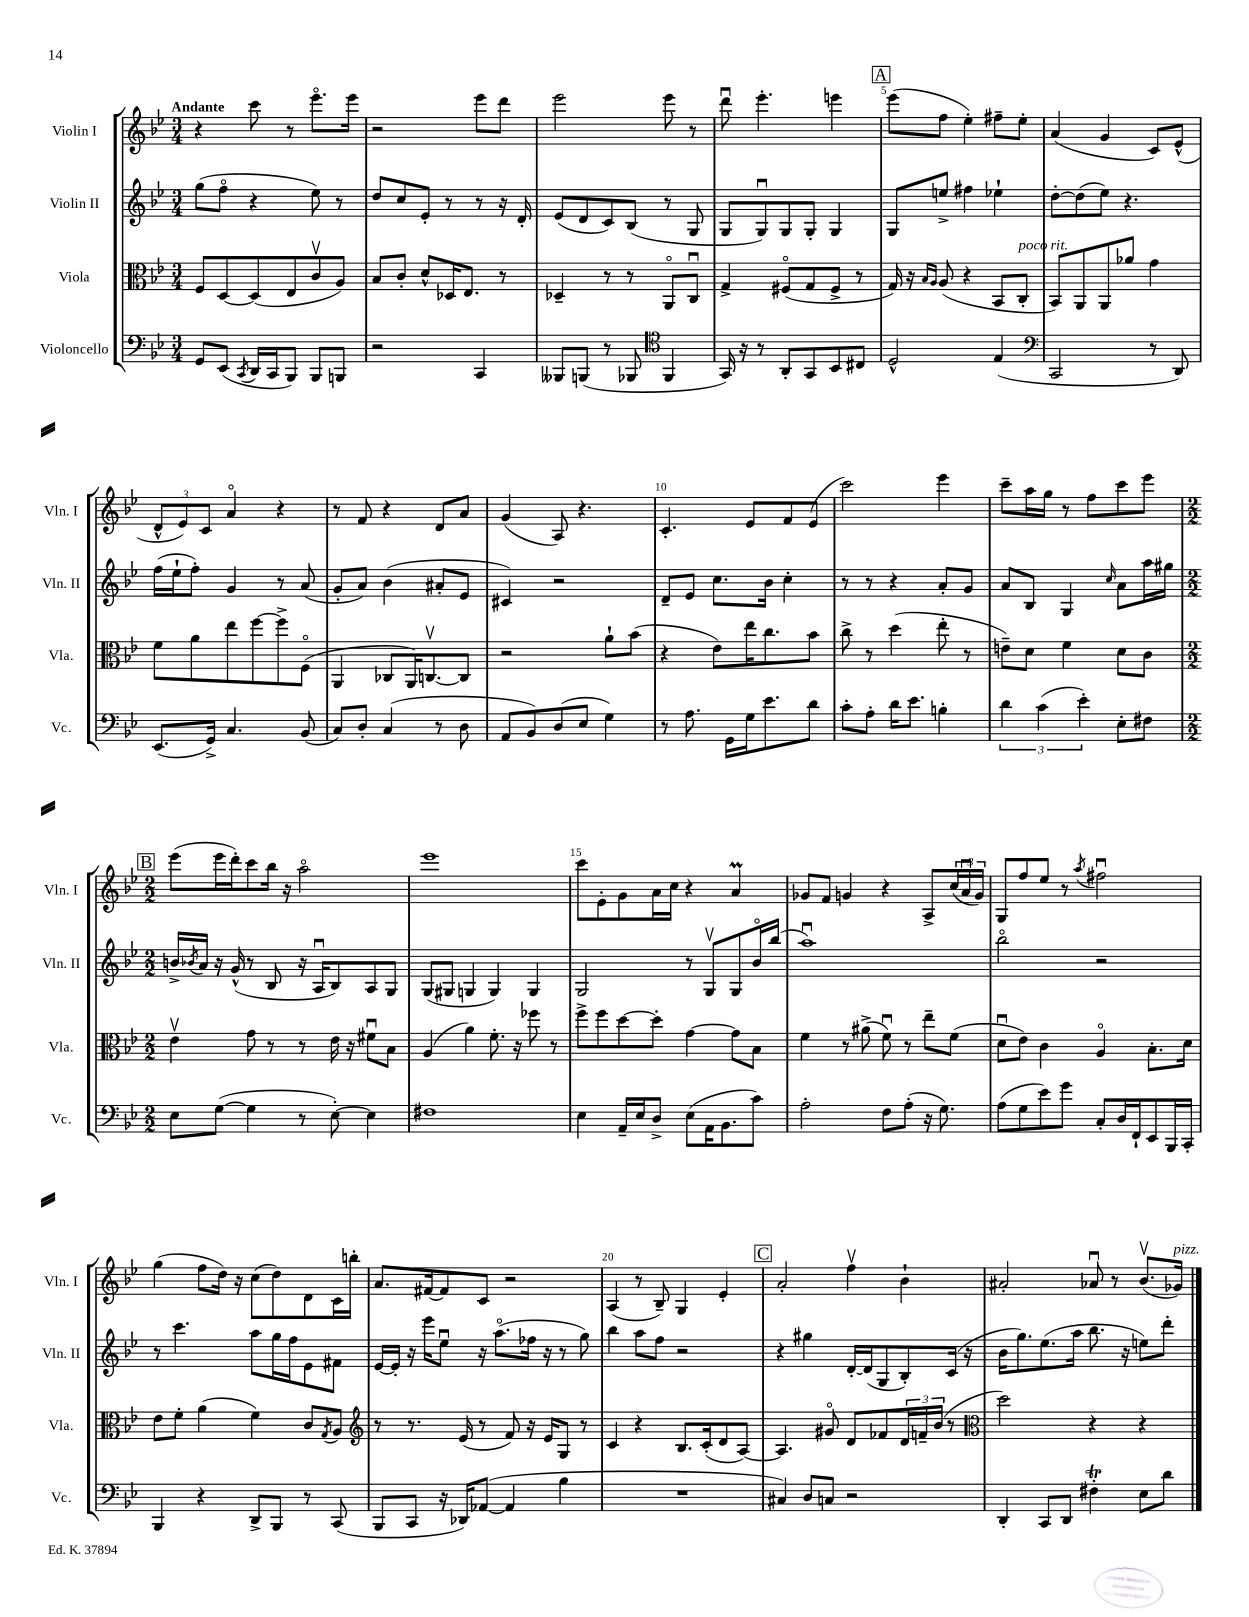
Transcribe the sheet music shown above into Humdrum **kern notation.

**kern	**kern	**kern	**kern
*part4	*part3	*part2	*part1
*staff4	*staff3	*staff2	*staff1
*I"Violoncello	*I"Viola	*I"Violin II	*I"Violin I
*I'Vc.	*I'Vla.	*I'Vln. II	*I'Vln. I
*clefF4	*clefC3	*clefG2	*clefG2
*k[b-e-]	*k[b-e-]	*k[b-e-]	*k[b-e-]
*M3/4	*M3/4	*M3/4	*M3/4
=1	=1	=1	=1
!	!	!	!LO:TX:a:B:t=Andante
8GG/L	8F/L	(8gg\L	4r
(8EE-/J	[8D/	8ff\J	.
8qCC/	.	.	.
16DD/LL	(8D/]	4r	8ccc\
16CC/J	.	.	.
8BBB-/J)	8E-/	.	8r
8BBB-/L	8cv/	8ee-\)	8.eee-\L
8BBBn/J	8A/J)	8r	.
.	.	.	16eee-\Jk
=2	=2	=2	=2
2r	8B-/L	8dd/L	2r
.	8c'/J	8cc/	.
.	8d^^/L	8e-'/J	.
.	16D-X/K	8r	.
.	8.E-/J	.	.
4CC/	.	8r	8eee-\L
.	8r	16r	8ddd\J
.	.	16d'/	.
=3	=3	=3	=3
8BBB--X/L	4D-X~/	(8e-/L	2eee-\
(8BBBn/J	.	8d/	.
8r	8r	8c/)	.
8BBB-X/	8r	(8B-/J	.
*clefC4	*	*	*
4FF/	8AA/L	8r	8eee-\
.	8Cu/J	8G/	8r
=4	=4	=4	=4
16GG/)	4G^/	8G/L	8dddu\
16r	.	.	.
8r	.	8Gu/)	4.eee-'\
8AA'/L	(8F#X/L	8G/	.
8GG/	8G/	8G'/J	.
8BB-/	8F#^/J	4G/	4eeen\
8C#X/J	8r	.	.
!!LO:REH:place=s1:t=A
=5	=5	=5	=5
2D^^/	16G/)	8G/L	(8eee-\L
.	16r	.	.
.	16qqB-/LL	.	.
.	16qqA/JJ	.	.
.	(8A/	8een^/J	8ff\J
.	4r	4ff#X\	4ee-'\)
(4E-/	8BB-/L	4ee-X`\	8ff#X~\L
!	!LO:TX:a:i:t=poco rit.	!	!
.	8C'/J	.	8ee-'\J
=6	=6	=6	=6
*clefF4	*	*	*
2CC/	8BB-/L)	[8dd'\L	(4a/
.	8AA/	(8dd\]	.
.	8AA/	8ee-\J)	4g/
.	8a-X/J	4.r	.
8r	4g\	.	8c/L)
8DD/)	.	.	(8e-^^/J
!!LO:LB:g=z
=7	=7	=7	=7
(8.EE-/L	8f\L	(16ff\LL	12d^^/L
.	.	16ee-`\J	.
.	.	.	12e-/)
.	8a\	8ff'\J)	.
.	.	.	12c/J
16GG^/Jk)	.	.	.
4.C/	8ee-\	4g/	4a/
.	[8ff\	.	.
.	8ff^\]	8r	4r
(8BB-/	(8F\J	(8a/	.
=8	=8	=8	=8
8C/L)	4AA/	8g'/L	8r
8D'/J	.	8a/J)	8f/
(4C/	8C-X/L	(4b-\	4r
.	16AA/K)	.	.
.	[8.Cnv/	.	.
8r	.	8a#X'/L	8d/L
8D\	8C/J]	8e-/J	8a/J
=9	=9	=9	=9
8AA/L	2r	4c#X/)	(4g/
8BB-/)	.	.	.
(8D/	.	2r	8A/)
8E-/J	.	.	4.r
4G\)	8a`\L	.	.
.	(8b-\J	.	.
=10	=10	=10	=10
8r	4r	8d~/L	4.c'/
8.A\	.	8e-/J	.
.	8e-\L)	8.cc\L	.
16GG\LL	.	.	.
16G\J	16ee-\K	.	8e-/L
8.e-\	8.cc\	16b-\Jk	.
.	.	4cc'\	8f/
8d\J	8b-\J	.	(8e-/J
=11	=11	=11	=11
8c'\L	8cc^\	8r	2ccc\)
8A'\J	8r	8r	.
16d\KL	(4dd\	4r	.
8.e-\J	.	.	.
4Bn'\	8ee-'\	8a'/L	4eee-\
.	8r	8g/J	.
=12	=12	=12	=12
6d\	8en~\L)	8a/L	8ccc~\L
.	8d\J	8B-/J	16aa\L
(6c\	.	.	.
.	.	.	16gg\JJ
.	4f\	4G/	8r
6e-'\)	.	.	.
.	.	.	8ff\L
.	.	16qqcc/	.
8E-'\L	8d\L	8a\L	8ccc\
8F#X\J	8c\J	16aa\L	8eee-\J
.	.	16gg#X\JJ	.
!!LO:LB:g=z
!!LO:REH:place=s1:t=B
=13	=13	=13	=13
*M2/2	*M2/2	*M2/2	*M2/2
8E-\L	4e-v\	16bn^/LL	(8eee-\L
.	.	8qb-X/	.
.	.	16a/JJ	.
([8G\J	.	16r	16eee-\L
.	.	(16g^^/	16ddd'\J)
4G\]	8g\	8r	8ccc\
.	8r	8B-/	16bb-\Jk
.	.	.	16r
8r	8r	16r	2aa\
.	.	16Au/KL	.
[8E-'\)	16e-\	8B-/)	.
.	16r	.	.
4E-\]	8f#Xu\L	8A/	.
.	8B-\J	8G/J	.
=14	=14	=14	=14
1F#X	(4A/	(8G/L	1eee-
.	.	8G#X/J	.
.	4a\)	4Gn/	.
.	8.f'\	4G/)	.
.	16r	.	.
.	8ff-X\	4G/	.
.	8r	.	.
=15	=15	=15	=15
4E-\	8ff^\L	2G/	8ccc\L
.	8ff\	.	8e-'\
16AA~/LL	[8dd\	.	8g\
16E-/J	.	.	.
8D^/J	8dd'\J]	.	16a\L
.	.	.	16cc\JJ
(8E-\L	[4g\	8r	4r
16AA\K	.	8Gv/L	.
8.BB-\	.	.	.
.	8g\L]	8G/	4am/
8c\J)	8B-\J	16b-/L	.
.	.	(16bb-/JJ	.
=16	=16	=16	=16
2A'\	4f\	1aau)	8g-X/L
.	.	.	8f/J
.	8r	.	4gn/
.	(8a#X^\	.	.
8F\L	8fu\)	.	4r
(8A'\J	8r	.	.
16r	8ee-~\L	.	8A^/L
8.G\)	.	.	.
.	(8f\J	.	(24cc/L
.	.	.	24au/
.	.	.	24g/JJ)
=17	=17	=17	=17
(8A\L	8du\L	2bb-\	8G/L
8G\	8e-\J)	.	8ff/
8e-\)	4c\	.	8ee-/J
8g\J	.	.	8r
.	.	.	8qaa/
8C'/L	4A/	2r	2ff#Xu\
16D/L	.	.	.
16FF`/J	.	.	.
8EE-/	8.B-'\L	.	.
16BBB-/L	.	.	.
16CC'/JJ	16d\Jk	.	.
!!LO:LB:g=z
=18	=18	=18	=18
4BBB-/	8e-\L	8r	(4gg\
.	8f'\J	4.ccc\	.
4r	(4a\	.	8ff\L
.	.	.	16dd\Jk)
.	.	.	16r
8DD^/L	4f\)	8aa\L	(8cc\L
8BBB-/J	.	16gg\L	8dd\)
.	.	16ff\J	.
8r	8c/L	8e-\	8d\
.	8qG/	.	.
(8CC/	8A/J	8f#X\J	16c\L
.	.	.	16bbn'\JJ
=19	=19	=19	=19
*	*clefG2	*	*
8BBB-/L	8r	[16e-/LL	8.a/L
.	.	16e-'/JJ]	.
8CC/J	8.r	16r	.
.	.	16eee-\KL	[16f#X/k
16r	.	8ee-u\J	8f#/]
16DD-X/KL)	(16e-/	.	.
([8AA-X/J	8r	16r	8c/J
.	.	(8.aa\L	.
4AA-/]	8f/)	.	2r
.	16r	16ff-X\Jk	.
.	16e-/KL	16r	.
4B-\	8G/J	8r	.
.	8r	8gg\)	.
=20	=20	=20	=20
1r	4c/	4bb-\	(4A/
.	4r	8aa\L	8r
.	.	8ff\J	8B-~/)
.	8.B-/L	2r	4G/
.	(16c'/k	.	.
.	8d/	.	4e-'/
.	[8A/J)	.	.
!!LO:REH:place=s1:t=C
=21	=21	=21	=21
4C#X/)	4.A/]	4r	2a'/
8D/L	.	4gg#X\	.
8Cn/J	8g#X/	.	.
2r	8d/L	[16d'/LL	4ffv\
.	.	(16d/J]	.
.	8f-X/	8G/	.
.	24d/L	8B-'/)	4b-`\
.	24fn~/	.	.
.	(24b-/JJ	.	.
.	8r	(16c/Jk	.
.	.	16r	.
=22	=22	=22	=22
*	*clefC3	*	*
4DD'/	2dd\)	16b-\KL	2a#X'/
.	.	8.gg\)	.
8CC/L	.	(8.ee-\	.
8DD/J	.	.	.
.	.	16aa\Jk	.
4F#Xt'\	4r	8.bb-\	8a-Xu/
.	.	.	8r
.	.	16r	.
8E-\L	4r	8een\L)	(8.b-v/L
8d\J	.	8ddd'\J	.
!	!	!	!LO:TX:a:i:t=pizz.
.	.	.	16g-X/Jk)
==	==	==	==
*-	*-	*-	*-
